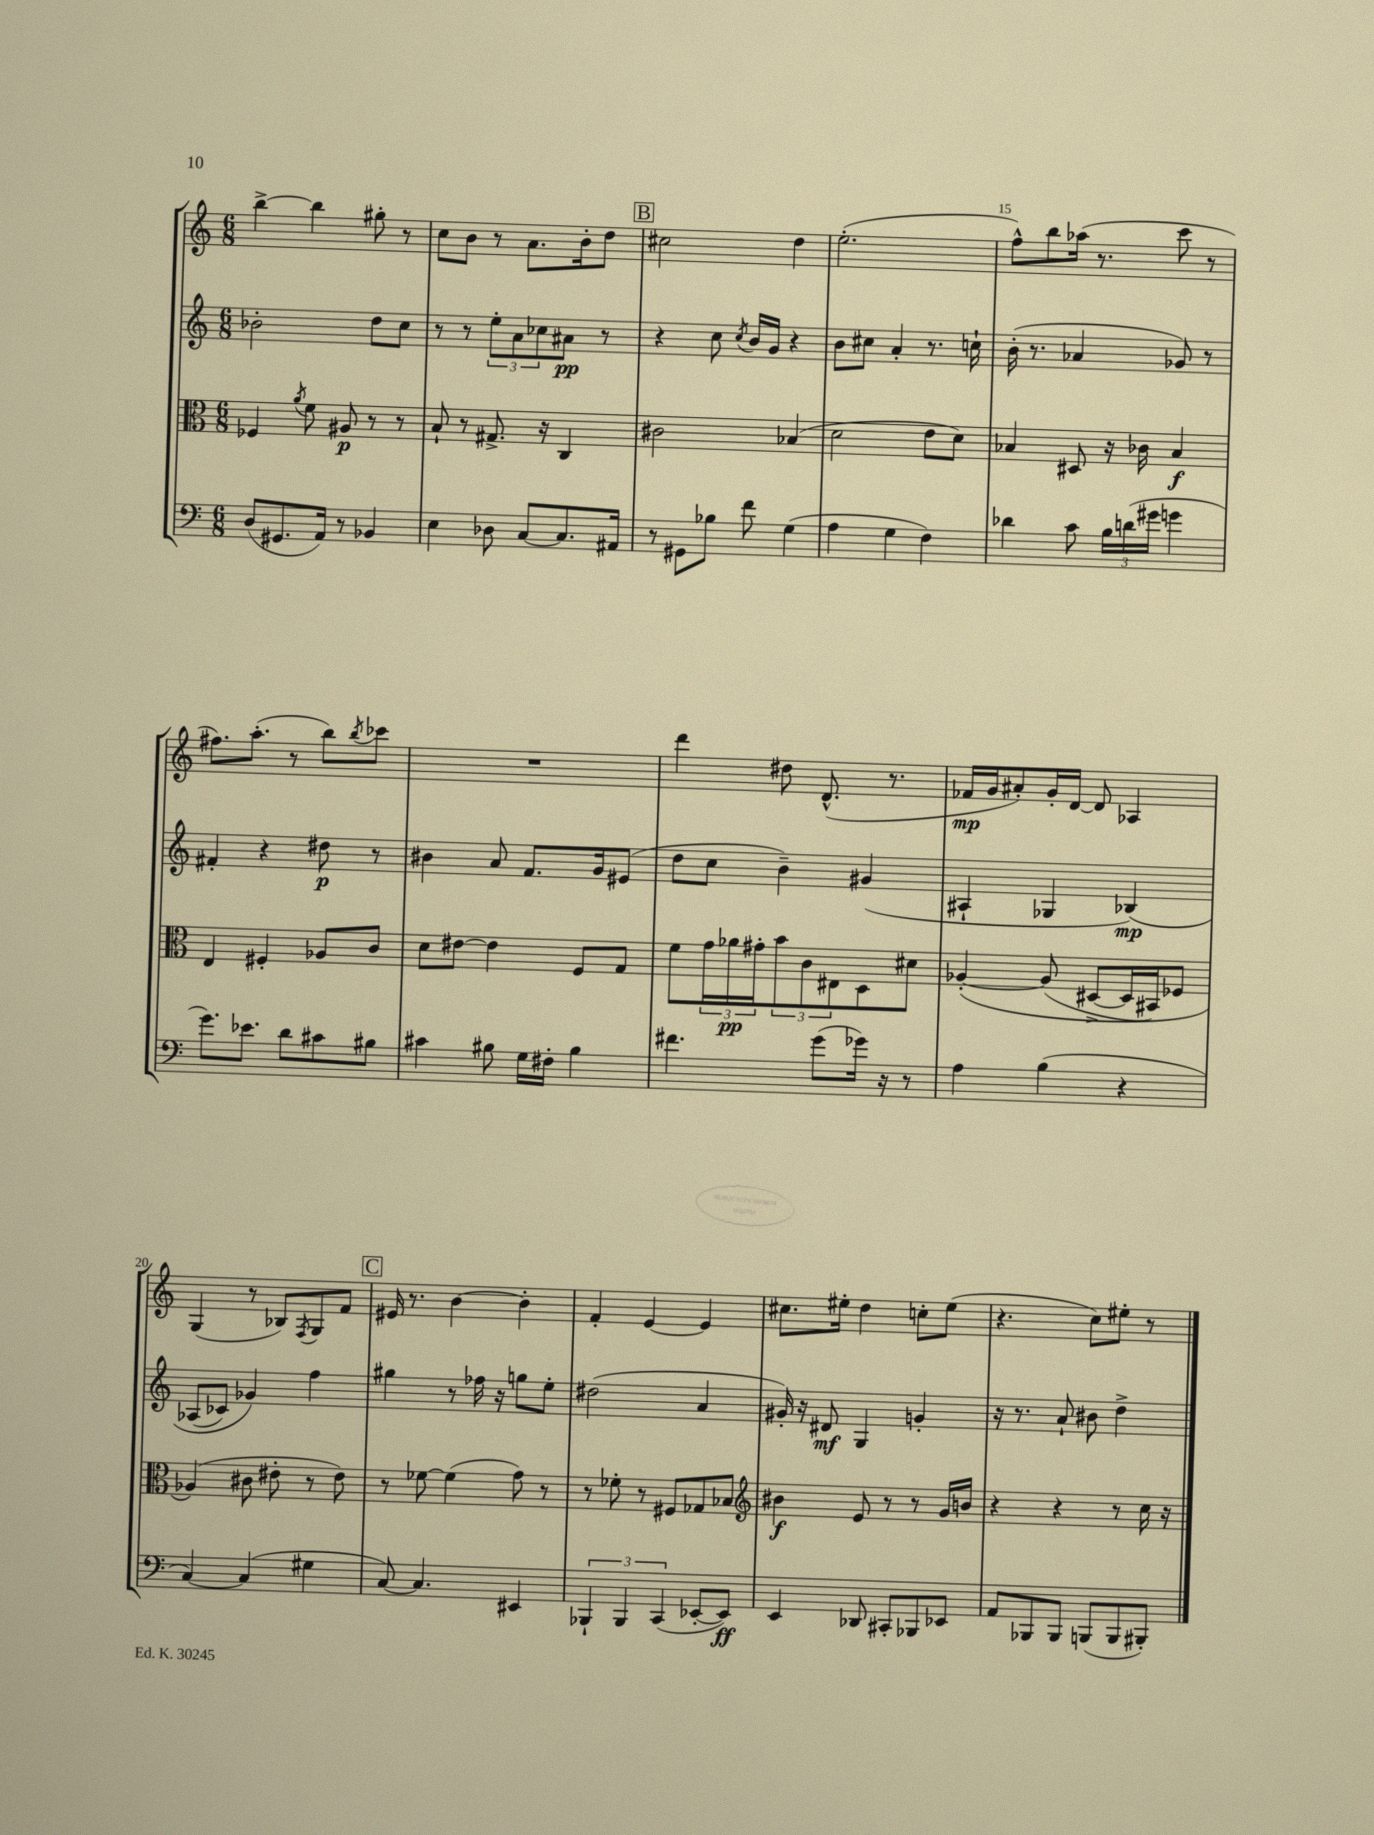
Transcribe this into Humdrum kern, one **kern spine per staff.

**kern	**kern	**kern	**kern
*staff4	*staff3	*staff2	*staff1
*clefF4	*clefC3	*clefG2	*clefG2
*k[]	*k[]	*k[]	*k[]
*M6/8	*M6/8	*M6/8	*M6/8
(8D/L	4F-/	2b-'\	[4bb^\
8.GG#/	.	.	.
.	8qa/	.	.
.	8f\	.	4bb\]
16AA/Jk)	.	.	.
8r	8A#/	.	.
4BB-/	8r	8dd\L	8gg#'\
.	8r	8cc\J	8r
=	=	=	=
4E\	8B`/	8r	8cc\L
.	8r	8r	8b\J
8D-\	8.G#^/	12ee'\L	8r
.	.	12a\	.
[8C/L	.	.	8.a\L
.	.	12cc-\	.
.	16r	.	.
8.C/]	4C/	8a#\J	.
.	.	.	16b'\k
.	.	8r	8dd\J
16AA#/Jk	.	.	.
=	=	=	=
8r	2c#\	4r	2cc#\
8GG#\L	.	.	.
8B-\J	.	8cc\	.
.	.	8qcc/	.
8f\	.	16b/LL	.
.	.	16g/JJ	.
(4G\	(4B-/	4r	4dd\
=	=	=	=
4A\	2d\	8b\L	(2.ee'\
.	.	8cc#\J	.
4G\	.	4a'/	.
4F\)	8e\L	8.r	.
.	8d\J)	.	.
.	.	16cc`\	.
=	=	=	=
4d-\	4B-/	(16b'\	8ff^^\L)
.	.	8.r	.
.	.	.	8bb\
8c\	8D#/	4a-/	(16aa-\Jk
.	.	.	8.r
24B\LL	16r	.	.
(24d\	.	.	.
.	16c-\	.	.
24g#\JJ	.	.	.
4g\	4B-/	8g-/)	8ccc\
.	.	8r	8r
=	=	=	=
8.g\L)	4E/	4f#'/	8.ff#\L)
8.e-\J	.	.	(8.aa'\J
.	4F#'/	4r	.
8d\L	.	.	8r
8c#\	8A-/L	8dd#\	8bb\L)
.	.	.	8qbb/
8B#\J	8c/J	8r	8ccc-\J
=	=	=	=
4c#\	8d\L	4b#\	2.r
.	[8e#\J	.	.
8B#\	4e#\]	8a/	.
16G\LL	.	8.f/L	.
16F#'\JJ	.	.	.
4B#\	8F/L	.	.
.	.	16g/k	.
.	8G/J	(8e#/J	.
=	=	=	=
4.f#\	8f\L	8dd\L	4ddd\
.	24g\L	8cc\J	.
.	24a-\	.	.
.	24g#'\J	.	.
.	12b\	4b~\)	8dd#\
.	12c\	.	.
(8g\L	.	.	(8.d^^/
.	12E#\	.	.
16g-\Jk)	8D\	(4g#/	.
16r	.	.	8.r
8r	8d#\J	.	.
=	=	=	=
4A\	&([4A-'/	4A#`/	16f-/LL
.	.	.	16g/J
.	.	.	8a#'/)
(4B\	(8A-/]	4G-/	16g'/L
.	.	.	[16d/JJ
.	[8D#^/L	.	8d/]
4r	16D#/]L	&(4B-/)	4A-/
.	16BB#/J)	.	.
.	8F-/J	.	.
=	=	=	=
[4C/)	(4A-/&)	(8A-/L	(4G/
.	.	8c-/J)	.
(4C/]	8c#\	4g-/&)	8r
.	8e#'\	.	8B-/L)
.	.	.	8qF/
4G#\	8r	4ff\	8G/
.	8e#\)	.	8f/J
=	=	=	=
[8C/)	8r	4gg#\	16e#/
.	.	.	8.r
4.C/]	[8f-\	.	.
.	(4f-\]	8r	[4b\
.	.	16ff-\	.
.	.	16r	.
4EE#/	8g\)	8gg\L	4b'\]
.	8r	8ee'\J	.
=	=	=	=
6BBB-`/	8r	(2dd#\	4f'/
.	8f-'\	.	.
6BBB-/	.	.	.
.	8r	.	[4e/
(6CC/	.	.	.
.	8F#/L	.	.
[8EE-'/L	8G-/	4a/	4e/]
8EE-/]J)	8B-/J	.	.
=	=	=	=
*	*clefG2	*	*
4EE/	4b#\	16g#'/)	8.cc#\L
.	.	16r	.
.	.	8d#/	.
.	.	.	16ee#'\Jk
8DD-/	8e/	4G/	4dd\
8CC#'/L	8r	.	.
8BBB-/	8r	4g'/	8cc'\L
8EE-/J	16g/LL	.	(8ee#\J
.	16b/JJ	.	.
=	=	=	=
8AA/L	4r	16r	4.r
.	.	8.r	.
8BBB-/	.	.	.
8BBB-/J	4r	8a`/	.
(8BBB/L	.	8b#\	8cc\L)
8BBB/	8r	4dd^\	8ee#'\J
8BBB#'/J)	16cc\	.	8r
.	16r	.	.
==	==	==	==
*-	*-	*-	*-
